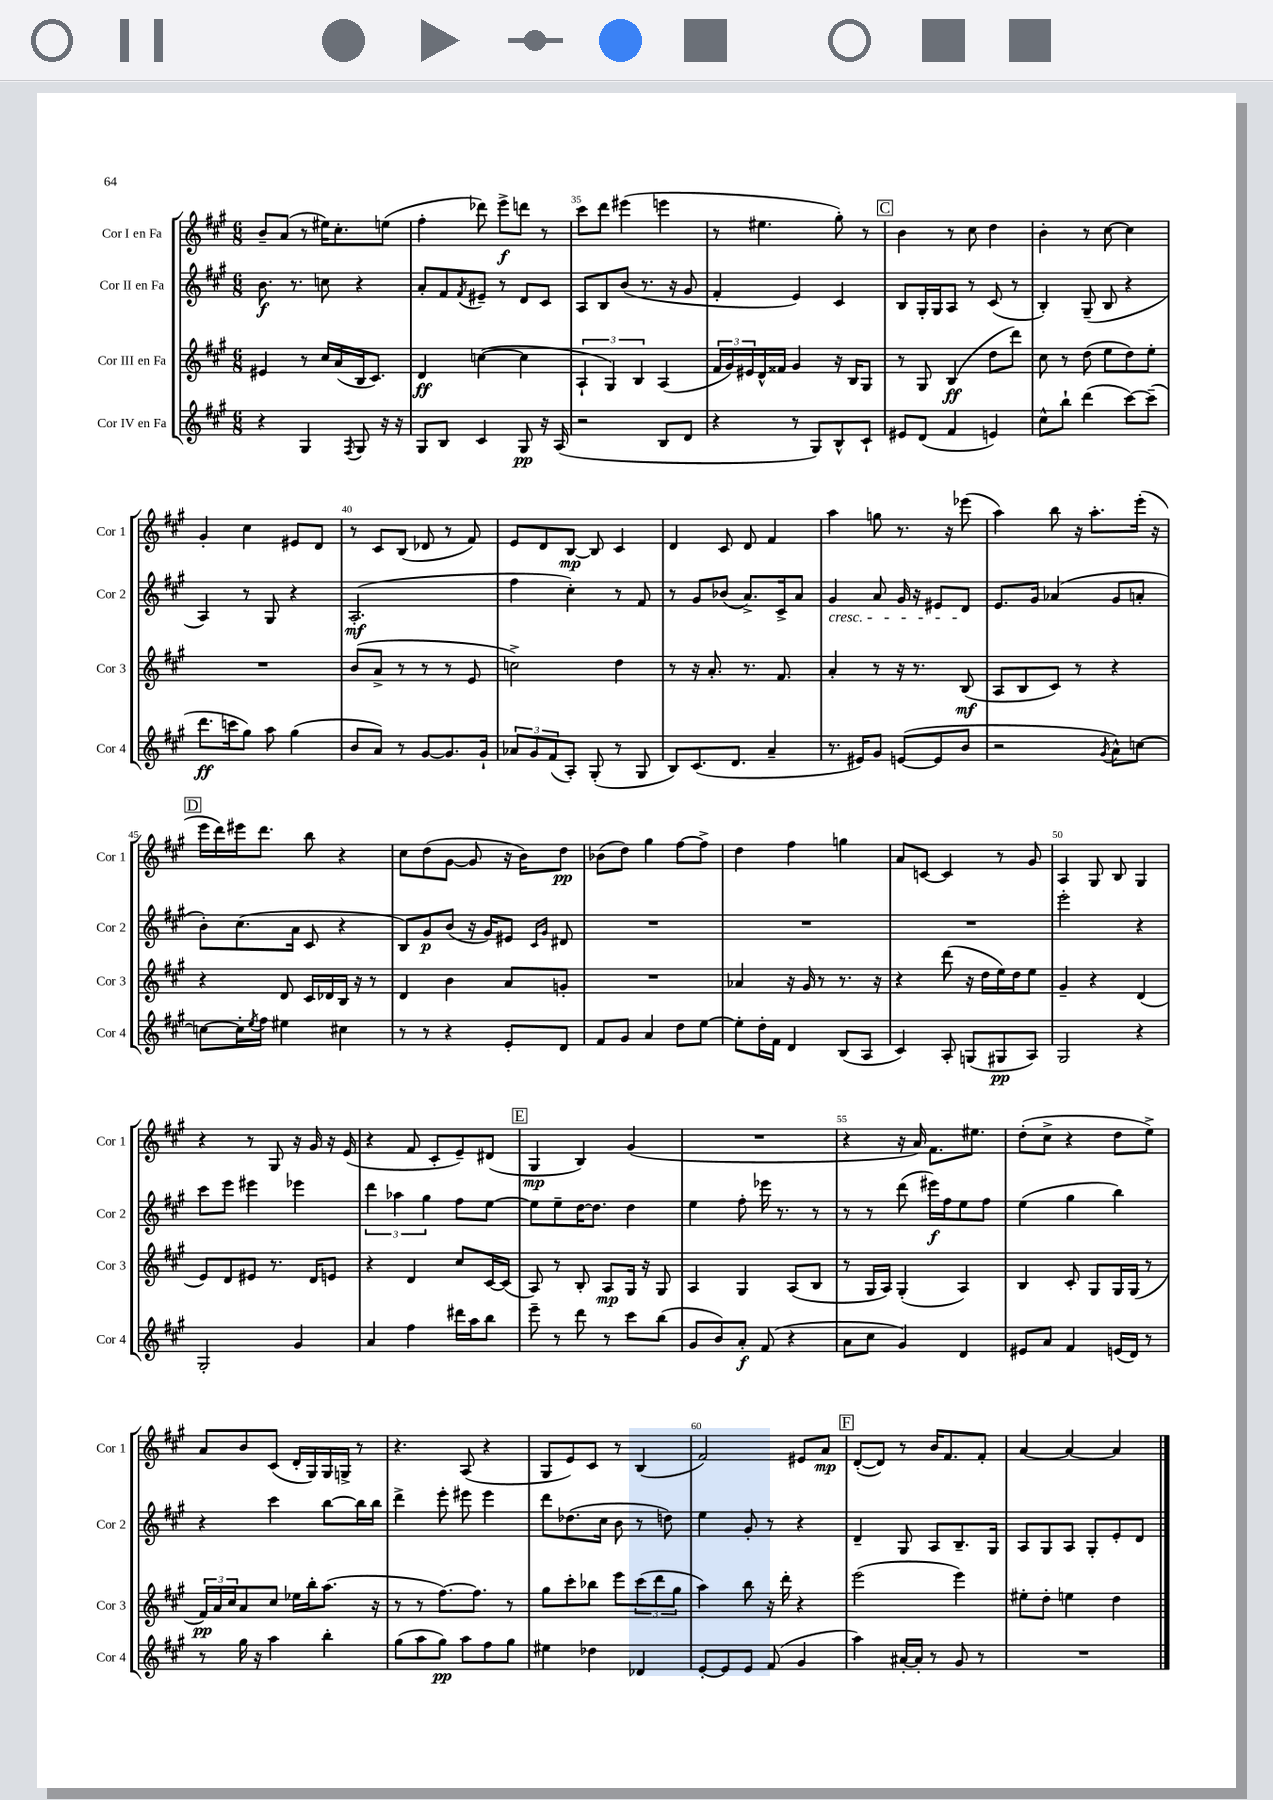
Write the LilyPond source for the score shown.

<<
\new StaffGroup <<
\new Staff = "s0" \with { instrumentName = "Cor I en Fa" shortInstrumentName = "Cor 1" } {
    \clef treble \key a \major \numericTimeSignature \time 6/8
    b'8-- a'8( r8 eis''16) cis''8.-. e''8( |
    fis''4-. des'''8) e'''8->\f d'''8 r8 |
    cis'''8 d'''8 eis'''4( e'''4 |
    r8 eis''4. gis''8-.) r8 |
    \mark \markup { \box "C" } b'4 r8 cis''8 d''4 |
    b'4-. r8 cis''8~ cis''4 |
    gis'4-. cis''4 eis'8 d'8 |
    r8 cis'8 b8( des'8 r8 fis'8) |
    e'8 d'8 b8~\mp b8 cis'4 |
    d'4 cis'8 d'8 fis'4 |
    a''4 g''8 r8. r16 ees'''8( |
    a''4) b''8 r16 a''8.-. e'''16-.( r16 |
    \mark \markup { \box "D" } e'''16 d'''16) eis'''16 d'''8. b''8 r4 |
    cis''8 d''8( gis'8~ gis'8 r16 b'16) d''8\pp |
    bes'8( d''8) gis''4 fis''8~ fis''8-> |
    d''4 fis''4 g''4 |
    a'8 c'8~ c'4 r8 gis'8 |
    a4 gis8 b8 gis4 |
    r4 r8 gis8 r16 gis'16 r16 e'16( |
    r4 fis'8 cis'8-. e'8--) dis'8( |
    \mark \markup { \box "E" } gis4\mp b4) gis'4( |
    R2. |
    r4 r16 a'16) fis'8. eis''8. |
    d''8-.( cis''8-> r4 d''8 e''8->) |
    a'8 b'8 cis'8( d'16-. gis16) gis16 g16-> r8 |
    r4. a8( r4 |
    gis8 e'8) cis'8 r8 b4( |
    fis'2) eis'8 a'8\mp |
    \mark \markup { \box "F" } d'8~-.( d'8) r8 b'16 fis'8. fis'8-. |
    a'4~ a'4~ a'4 \bar "|." |
}
\new Staff = "s1" \with { instrumentName = "Cor II en Fa" shortInstrumentName = "Cor 2" } {
    \clef treble \key a \major \numericTimeSignature \time 6/8
    b'8.\f r8. c''8 r4 |
    a'8-. fis'8 \acciaccatura { fis'8 } eis'8-- r8 d'8 cis'8 |
    a8 b8 b'8( r8. r16 gis'8 |
    fis'4-. e'4) cis'4 |
    \mark \markup { \box "C" } b8 gis16-. gis16 a8 r8 cis'8( r8 |
    b4-.) gis8--( b8 r4 |
    a4) r8 gis8 r4 |
    a2.-.\mf( |
    fis''4 cis''4-.) r8 fis'8 |
    r8 gis'8 bes'8( a'8.->) cis'16-> a'8 |
    gis'4\cresc a'8 gis'16 r16 eis'8 d'8\! |
    e'8. gis'16 aes'4( gis'8 a'8-. |
    \mark \markup { \box "D" } b'8-.) cis''8.( a'16 cis'8 r4 |
    b8) gis'8\p b'8( r16 gis'16) eis'8 \grace { cis'16 gis'16 } dis'8 |
    R2. |
    R2. |
    R2. |
    e'''2-. r4 |
    cis'''8 e'''8 eis'''4 ees'''4 |
    \tuplet 3/2 { d'''4 aes''4 gis''4 } fis''8 e''8~ |
    \mark \markup { \box "E" } e''8 e''8-- d''16~ d''8. d''4 |
    e''4 fis''8-. ees'''16 r8. r8 |
    r8 r8 d'''8( eis'''16\f) fis''16 e''8 fis''8 |
    e''4( gis''4 b''4) |
    r4 cis'''4 b''8~ b''16 b''16 |
    d'''4-> e'''8-. eis'''8 eis'''4 |
    d'''8 des''8.( cis''16 b'8 r8 d''8) |
    e''4 gis'8-. r8 r4 |
    \mark \markup { \box "F" } d'4-- gis8 a8 b8.-- gis16 |
    a8 gis8 a8 gis8-. e'8-. d'8 \bar "|." |
}
\new Staff = "s2" \with { instrumentName = "Cor III en Fa" shortInstrumentName = "Cor 3" } {
    \clef treble \key a \major \numericTimeSignature \time 6/8
    eis'4 r8 cis''16 a'16( b16 cis'8.) |
    d'4\ff c''4~( c''4 |
    \tuplet 3/2 { a4-! gis4) b4 } a4( |
    \tuplet 3/2 { fis'16 gis'16) eis'16 } d'16-^ fisis'16 gis'4 r16 b16 gis8 |
    \mark \markup { \box "C" } r8 gis8 b4\ff( d''8 d'''8) |
    cis''8 r8 d''8( e''8 d''8) e''8-. |
    R2. |
    b'8( a'8-> r8 r8 r8 e'8 |
    c''2->) d''4 |
    r8 r16 a'8.-. r8. fis'8. |
    a'4-. r8 r16 r8. b8\mf( |
    a8 b8 cis'8) r8 r4 |
    \mark \markup { \box "D" } r4 d'8 cis'16 des'16 b16 r16 r8 |
    d'4 b'4 a'8 g'8-. |
    R2. |
    aes'4 r16 gis'16 r8 r8. r16 |
    r4 d'''8( r16 d''16 e''16) d''16 e''8 |
    gis'4-- r4 d'4( |
    e'8) d'8 eis'8 r8. d'16 e'8 |
    r4 d'4 cis''8 cis'16~ cis'16( |
    \mark \markup { \box "E" } a8) r8 b8-. a8\mp gis16 r16 gis8 |
    a4 gis4 a8( b8 |
    r8 gis16 a16) gis4-.( a4) |
    b4 cis'8-. gis8 gis16 gis16( r8 |
    \tuplet 3/2 { fis'16\pp) a'16 cis''16 } a'8 cis''8 ees''16 b''16-. a''8.( r16 |
    r8 r8 fis''8.~) fis''8. r8 |
    gis''8 cis'''8-. bes''8 e'''8 \tuplet 3/2 { cis'''8( d'''8 gis''8 } |
    a''4) b''8 r16 d'''16-. r4 |
    \mark \markup { \box "F" } e'''2( e'''4) |
    eis''8-. d''8-. e''4 d''4 \bar "|." |
}
\new Staff = "s3" \with { instrumentName = "Cor IV en Fa" shortInstrumentName = "Cor 4" } {
    \clef treble \key a \major \numericTimeSignature \time 6/8
    r4 gis4 \acciaccatura { fis8 } gis8 r16 r16 |
    gis8 b8 cis'4 gis8\pp r16 a16( |
    r2 b8 d'8 |
    r4 r8 gis8) b8-^ cis'8-! |
    \mark \markup { \box "C" } eis'8 d'8( fis'4 e'4) |
    cis''8-^ b''8-! d'''4( cis'''8~) cis'''8--( |
    d'''8.\ff c'''16 gis''8) a''8 gis''4( |
    b'8 a'8) r8 gis'8~ gis'8. gis'16-! |
    \tuplet 3/2 { aes'8 gis'8 fis'8( } a8-.) gis8-.( r8 gis8 |
    b8) cis'8.( d'8. a'4-- |
    r8. eis'16) gis'8 e'8~( e'8 b'8 |
    r2 \acciaccatura { gis'8 } a'8-^) c''8~ |
    \mark \markup { \box "D" } c''8~ c''16-. \acciaccatura { e''8 } fis''16 eis''4 cis''4 |
    r8 r8 r4 e'8-. d'8 |
    fis'8 gis'8 a'4 d''8 e''8~ |
    e''8-. d''16-. fis'16 d'4 b8( a8 |
    cis'4) a8-. g8( gis8\pp a8) |
    gis2 r4 |
    gis2-. gis'4 |
    a'4 fis''4 dis'''16 a''16 b''8 |
    \mark \markup { \box "E" } e'''8-- r8 d'''8 r8 cis'''8 b''8( |
    gis'8 b'8) a'8-.\f fis'8( r4 |
    a'8 cis''8 gis'4) d'4 |
    eis'8 a'8 fis'4 e'16( d'16) r8 |
    r8 gis''16 r16 a''4 b''4-. |
    gis''8( a''8 gis''8\pp) a''8 fis''8 gis''8 |
    eis''4 des''4 des'4 |
    e'8~-. e'8 e'8 fis'8( gis'4 |
    \mark \markup { \box "F" } a''4) ais'16~-. ais'16-. r8 gis'8 r8 |
    R2. \bar "|." |
}
>>
>>
\layout { \context { \Score currentBarNumber = #33 \override BarNumber.break-visibility = ##(#f #t #t) barNumberVisibility = #(every-nth-bar-number-visible 5) } }
